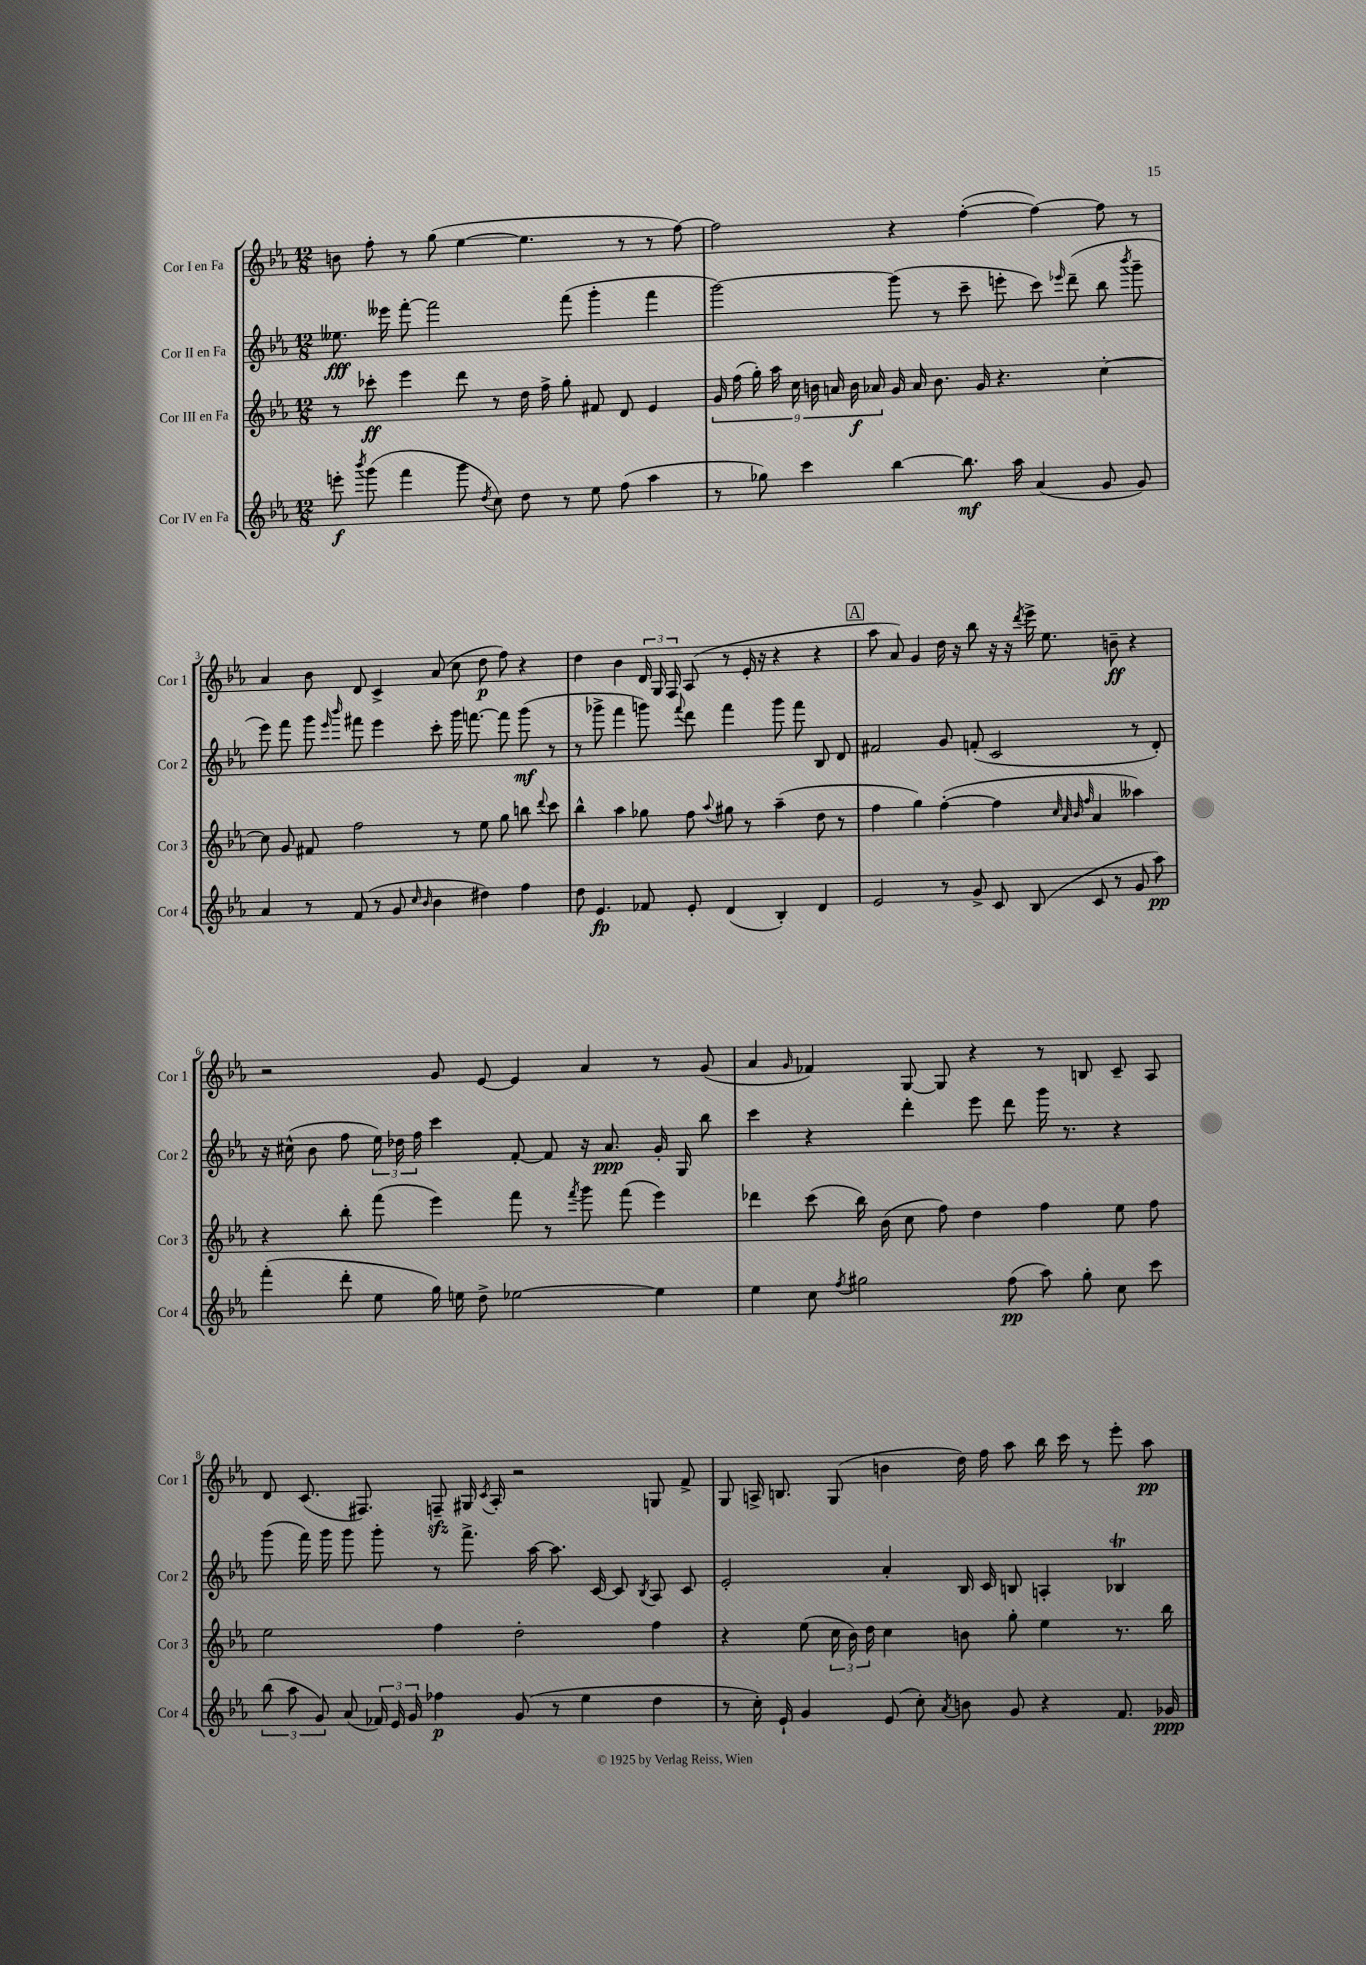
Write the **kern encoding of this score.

**kern	**dynam	**kern	**dynam	**kern	**dynam	**kern	**dynam
*part4	*part4	*part3	*part3	*part2	*part2	*part1	*part1
*staff4	*staff4	*staff3	*staff3	*staff2	*staff2	*staff1	*staff1
*I"Cor IV en Fa	*	*I"Cor III en Fa	*	*I"Cor II en Fa	*	*I"Cor I en Fa	*
*I'Cor 4	*	*I'Cor 3	*	*I'Cor 2	*	*I'Cor 1	*
*clefG2	*	*clefG2	*	*clefG2	*	*clefG2	*
*k[b-e-a-]	*	*k[b-e-a-]	*	*k[b-e-a-]	*	*k[b-e-a-]	*
*M12/8	*	*M12/8	*	*M12/8	*	*M12/8	*
=1	=1	=1	=1	=1	=1	=1	=1
8eeen'\	f	8r	.	8.ee--X\	fff	8bn\	.
8qbbb-/	.	.	.	.	.	.	.
(8ggg\	.	8ccc-X'\	ff	.	.	8ff'\	.
.	.	.	.	16eee--X\	.	.	.
4fff\	.	4eee-\	.	[8fff'\	.	8r	.
.	.	.	.	2fff\]	.	(8gg\	.
8ggg\	.	8ddd\	.	.	.	[4ee-\	.
8qdd/	.	.	.	.	.	.	.
8cc\)	.	8r	.	.	.	.	.
8dd\	.	16dd\	.	.	.	4.ee-\]	.
.	.	16ff^\	.	.	.	.	.
8r	.	8gg'\	.	(8fff\	.	.	.
8ee-\	.	8f#X/	.	4ggg'\	.	.	.
(8ff\	.	8d/	.	.	.	8r	.
4aa-\	.	4e-/	.	4fff\	.	8r	.
.	.	.	.	.	.	[8ff\)	.
=2	=2	=2	=2	=2	=2	=2	=2
8r	.	18g/	.	[2ggg\)	.	2ff\]	.
.	.	(18ff\	.	.	.	.	.
.	.	18gg'\)	.	.	.	.	.
8gg-X\)	.	.	.	.	.	.	.
.	.	18aa-\	.	.	.	.	.
.	.	18cc\	.	.	.	.	.
4ccc\	.	.	.	.	.	.	.
.	.	18bn\	.	.	.	.	.
.	.	18an/	.	.	.	.	.
.	.	18b\	f	.	.	.	.
.	.	18a-X/	.	.	.	.	.
[4bb-\	.	16g/	.	(8ggg\]	.	4r	.
.	.	16a-/	.	.	.	.	.
.	.	8.b\	.	8r	.	.	.
8.bb-\]	mf	.	.	8ccc~\	.	([4ff'\	.
.	.	16g/	.	.	.	.	.
.	.	4.r	.	8eeen'\	.	.	.
16aa-\	.	.	.	.	.	.	.
(4a-/	.	.	.	8ccc\)	.	4ff\_)	.
.	.	.	.	16qqeee-X/	.	.	.
.	.	.	.	(8ddd~\	.	.	.
8g/	.	[4cc'\	.	8bb-\	.	8ff\]	.
.	.	.	.	8qbbb-/	.	.	.
8g/)	.	.	.	8ggg~\	.	8r	.
!!LO:LB:g=z
=3	=3	=3	=3	=3	=3	=3	=3
4a-/	.	8cc\]	.	8eee-\)	.	4a-/	.
.	.	8g/	.	8fff\	.	.	.
8r	.	8f#X/	.	8ggg\	.	8b-\	.
.	.	.	.	16qqeee-/	.	.	.
.	.	.	.	16qqbbb-/	.	.	.
(8f/	.	2ff\	.	8fff#X\	.	8d/	.
8r	.	.	.	4eee-\	.	4c^/	.
8g/	.	.	.	.	.	.	.
16qqcc/	.	.	.	.	.	.	.
16qqb-/	.	.	.	.	.	.	.
4b-\	.	.	.	8ccc'\	.	(8a-/	.
.	.	8r	.	16ggg\	.	8cc\	.
.	.	.	.	[8.fffn\	.	.	.
4dd#X\)	.	8ee-\	.	.	.	8dd\	p
.	.	8gg\	.	8fff\]	.	8ff\)	.
4ff\	.	8bbn\	.	(8ggg\	mf	4r	.
.	.	8qqddd/	.	.	.	.	.
.	.	8ccc\	.	8r	.	.	.
=4	=4	=4	=4	=4	=4	=4	=4
8dd\	.	4bb-^^\	.	8r	.	4dd\	.
4.e-/	fp	.	.	8ggg-X^\	.	.	.
.	.	4aa-\	.	4fff\	.	4b-\	.
8f-X/	.	8gg-X\	.	8gggn\)	.	24d/	.
.	.	.	.	.	.	24G/	.
.	.	.	.	.	.	24F/	.
.	.	.	.	8qqfff/	.	.	.
8e-'/	.	8ff\	.	8ddd\	.	(8A-/	.
.	.	8qqaa-/	.	.	.	.	.
(4d/	.	8gg#X\	.	4fff\	.	8r	.
.	.	8r	.	.	.	16e-'/	.
.	.	.	.	.	.	16r	.
4B-'/)	.	(4aa-~\	.	8ggg\	.	4r	.
.	.	.	.	8fff\	.	.	.
4d/	.	8dd\	.	8B-/	.	4r	.
.	.	8r	.	8d/	.	.	.
!!LO:REH:place=s1:t=A
=5	=5	=5	=5	=5	=5	=5	=5
2e-/	.	4ff\	.	2f#X/	.	8aa-\	.
.	.	.	.	.	.	8a-/)	.
.	.	4gg\)	.	.	.	4g/	.
8r	.	([4ff'\	.	8g/	.	16dd\	.
.	.	.	.	.	.	16r	.
8g^/	.	.	.	(8fn'/	.	8bb-\	.
8c/	.	4ff\]	.	2c/	.	16r	.
.	.	.	.	.	.	16r	.
.	.	.	.	.	.	8qddd/	.
(8B-/	.	.	.	.	.	16eee-^\	.
.	.	.	.	.	.	8.ee-\	.
.	.	32qqcc/	.	.	.	.	.
.	.	32qqa-/	.	.	.	.	.
.	.	32qqb-/	.	.	.	.	.
.	.	32qqff/	.	.	.	.	.
8c/	.	4a-/	.	.	.	.	.
8r	.	.	.	.	.	8bn~\	ff
8g/	.	4aa--X\)	.	8r	.	4r	.
8aa-\)	pp	.	.	8d'/)	.	.	.
!!LO:LB:g=z
=6	=6	=6	=6	=6	=6	=6	=6
(4fff'\	.	4r	.	16r	.	2r	.
.	.	.	.	(16cc#X^^\	.	.	.
.	.	.	.	8b-\	.	.	.
8ddd'\	.	8bb-'\	.	8ff\	.	.	.
8ee-\	.	(8fff\	.	24ee-\)	.	.	.
.	.	.	.	24dd-X\	.	.	.
.	.	.	.	24ff\	.	.	.
16gg\)	.	4eee-\)	.	4ccc\	.	8g/	.
16een\	.	.	.	.	.	.	.
8dd^\	.	.	.	.	.	[8e-/	.
[2ee-X\	.	8fff\	.	[8f'/	.	4e-/]	.
.	.	8r	.	8f/]	.	.	.
.	.	8qfff/	.	.	.	.	.
.	.	8ggg\	.	16r	.	4a-/	.
.	.	.	.	8.a-/	ppp	.	.
.	.	(8fff\	.	.	.	.	.
4ee-\]	.	4eee-\)	.	16g'/	.	8r	.
.	.	.	.	16G/	.	.	.
.	.	.	.	8bb-\	.	(8g/	.
=7	=7	=7	=7	=7	=7	=7	=7
4ee-\	.	4ddd-X\	.	4ccc\	.	4a-/	.
.	.	.	.	.	.	16qqg/	.
8cc\	.	(8ccc\	.	4r	.	4f-X/)	.
8qff/	.	.	.	.	.	.	.
2gg#X\	.	16bb-\)	.	.	.	.	.
.	.	(16b-\	.	.	.	.	.
.	.	8cc\	.	4ddd'\	.	[8G/	.
.	.	8ff\)	.	.	.	8G/]	.
.	.	4dd\	.	8eee-\	.	4r	.
(8ff\	pp	.	.	8ddd\	.	.	.
8aa-\)	.	4ff\	.	16ggg\	.	8r	.
.	.	.	.	8.r	.	.	.
8gg#'\	.	.	.	.	.	8Bn/	.
8cc\	.	8ee-\	.	4r	.	8c~/	.
8ccc\	.	8ff\	.	.	.	8A-/	.
!!LO:LB:g=z
=8	=8	=8	=8	=8	=8	=8	=8
(12bb-\	.	2ee-\	.	(8ggg\	.	8d/	.
12aa-\	.	.	.	.	.	.	.
.	.	.	.	16fff\)	.	(8.c/	.
12g/)	.	.	.	.	.	.	.
.	.	.	.	16ggg\	.	.	.
(8a-/	.	.	.	8ggg\	.	.	.
.	.	.	.	.	.	8.F#X/)	.
24f-X/)	.	.	.	8ggg'\	.	.	.
24e-/	.	.	.	.	.	.	.
24g/	.	.	.	.	.	.	.
4ff-X\	p	4ff\	.	8r	.	8Fnzz~/	.
.	.	.	.	8.fff^\	.	16G#X/	.
.	.	.	.	.	.	8qc/	.
.	.	.	.	.	.	16A-'/	.
(8g/	.	2dd'\	.	.	.	2r	.
.	.	.	.	[16aa-\	.	.	.
8r	.	.	.	8.aa-\]	.	.	.
4ee-\	.	.	.	.	.	.	.
.	.	.	.	[16c/	.	.	.
.	.	.	.	8c/]	.	.	.
.	.	.	.	8qB-/	.	.	.
4dd\	.	4ff\	.	8A-/	.	8Gn/	.
.	.	.	.	8c/	.	8f^/	.
=9	=9	=9	=9	=9	=9	=9	=9
8r	.	4r	.	2e-'/	.	8G/	.
16cc'\)	.	.	.	.	.	16An^/	.
16e-`/	.	.	.	.	.	8.Bn/	.
4g/	.	(8ee-\	.	.	.	.	.
.	.	24cc\	.	.	.	(8G/	.
.	.	24b-\)	.	.	.	.	.
.	.	24dd\	.	.	.	.	.
(8e-/	.	4cc\	.	4a-'/	.	4bn\	.
8cc'\)	.	.	.	.	.	.	.
8qa-/	.	.	.	.	.	.	.
8bn\	.	8bn\	.	16B-/	.	16dd\)	.
.	.	.	.	16c/	.	16ff\	.
8g/	.	8gg'\	.	8Bn/	.	8aa-\	.
4r	.	4ee-\	.	4An'/	.	16bb-\	.
.	.	.	.	.	.	16ccc\	.
.	.	.	.	.	.	8r	.
8.f/	.	8.r	.	4B-XT/	.	8eee-'\	.
.	.	.	.	.	.	8aa-\	pp
16g-X/	ppp	16bb-\	.	.	.	.	.
==	==	==	==	==	==	==	==
*-	*-	*-	*-	*-	*-	*-	*-
